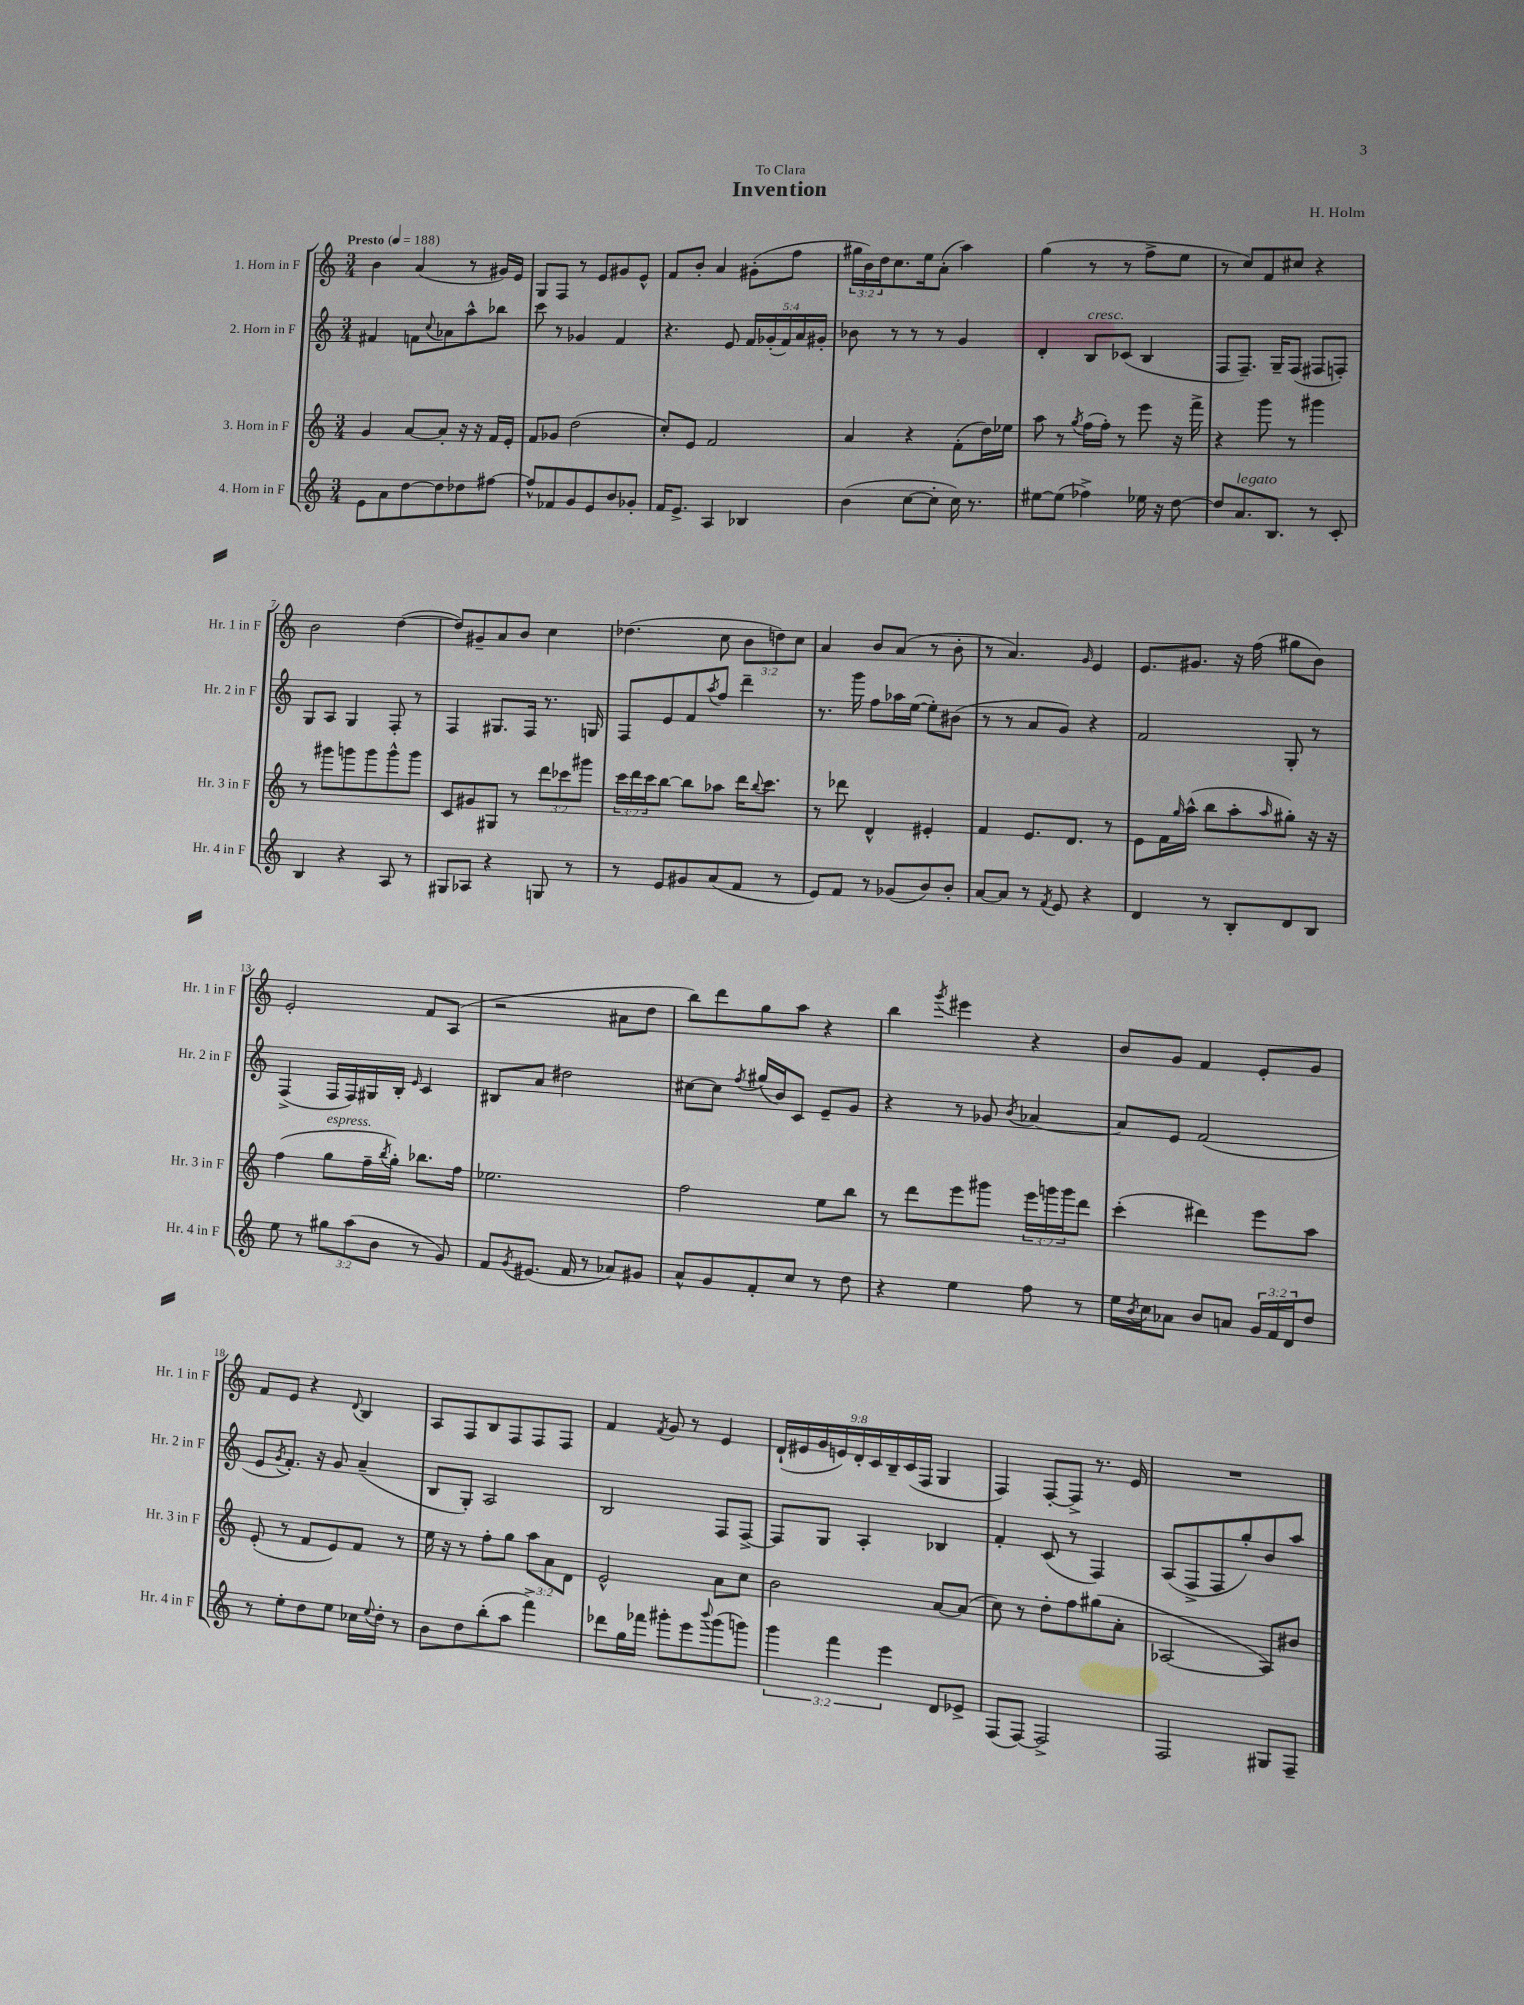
\header { title = "Invention" composer = "H. Holm" dedication = "To Clara" }
<<
\new StaffGroup <<
\new Staff = "s0" \with { instrumentName = "1. Horn in F" shortInstrumentName = "Hr. 1 in F" } {
    \clef treble \key c \major \numericTimeSignature \time 3/4 \override Staff.TupletNumber.text = #tuplet-number::calc-fraction-text \tempo "Presto" 4 = 188
    b'4 a'4( r8 gis'16) e'16 |
    g8 f8 r8 e'8 gis'8 e'8-^ |
    f'8 b'8-. a'4 gis'8-.( f''8 |
    \tuplet 3/2 { gis''16 b'16) d''16 } c''8. e''16 a'8-.( a''4) |
    g''4( r8 r8 f''8-> e''8 |
    r8 c''8) f'8 cis''8 r4 |
    b'2 d''4~( |
    d''8) gis'8-- a'8 b'8 c''4 |
    des''4.( c''8 \tuplet 3/2 { b'8 d''8) c''8 } |
    a'4 b'8 a'8( r8 b'8-. |
    r8 a'4.) \grace { g'16 } e'4 |
    e'8. gis'8. r16 f''16( gis''8 b'8) |
    e'2-. f'8 a8( |
    r2 ais'8 d''8 |
    b''8) d'''8 g''8 a''8 r4 |
    b''4 \acciaccatura { g'''8 } eis'''4 r4 |
    b'8 g'8 f'4 e'8-. g'8 |
    f'8 e'8 r4 \appoggiatura { d'8 } b4 |
    a8 f8 b8 f8 f8 f8 |
    f'4 \acciaccatura { f'8 } g'8 r8 e'4 |
    \tuplet 9/8 { d'16-!( eis'16 g'16 e'16) d'16-. c'16 b16-- c'16( f16 } g4 |
    f4) f8~-. f8-> r8. e'16 |
    R2. \bar "|." |
}
\new Staff = "s1" \with { instrumentName = "2. Horn in F" shortInstrumentName = "Hr. 2 in F" } {
    \clef treble \key c \major \numericTimeSignature \time 3/4 \override Staff.TupletNumber.text = #tuplet-number::calc-fraction-text
    fis'4 f'8 \appoggiatura { c''8 } aes'8 a''8-^ bes''8 |
    c'''8 r8 ges'4 f'4 |
    r4. e'8 \tuplet 5/4 { f'16 ges'16-.( f'16) a'16 gis'16-. } |
    bes'8 r8 r8 r8 g'4 |
    d'4-. b8^\markup { \italic "cresc." } ces'8( b4 |
    f8 f8.--) g16-- f8( fis8 f8-.) |
    g8 a8 g4 f8-. r8 |
    f4 gis8. f16 r8. g16 |
    f8 e'8 f'8 \acciaccatura { a''8 } f''8 d'''4-- |
    r8. g'''16 f''8 aes''16 e''16~( e''8-.) bis'8( |
    r8 r8 a'8 g'8) r4 |
    f'2 g8-. r8 |
    f4->( f16 f16) gis16 b16-. \grace { e'16 } c'4 |
    bis8 a'8 dis''2 |
    cis''8~ cis''8 \acciaccatura { f''8 } gis''16( b'16) c'8 e'8-- g'8 |
    r4 r8 ges'8 \acciaccatura { b'8 } aes'4~ |
    aes'8 e'8 f'2( |
    e'8 \acciaccatura { g'8 } f'8.-.) r16 g'8 a'4--( |
    b8 g8-.) a2 |
    b2 f8 f8~-> |
    f8 g8 a4-. bes4 |
    f'4-. c'8( r8 f4) |
    a8( f8-> f8 g''8-.) b'8 a''8 \bar "|." |
}
\new Staff = "s2" \with { instrumentName = "3. Horn in F" shortInstrumentName = "Hr. 3 in F" } {
    \clef treble \key c \major \numericTimeSignature \time 3/4 \override Staff.TupletNumber.text = #tuplet-number::calc-fraction-text
    g'4 a'8~ a'8-. r16 r16 f'16 e'16-. |
    f'8 ges'8 d''2( |
    c''8-.) e'8 f'2 |
    a'4 r4 f'8-.( d''16) ees''16 |
    a''8 r8 \acciaccatura { g''8 } f''16( f''16-.) r8 e'''8 r16 f'''16-> |
    r4 g'''8 r8 gis'''4 |
    r8 gis'''8 g'''8 g'''8 g'''8-^ g'''8 |
    c'8 gis'8 gis8 r8 \tuplet 3/2 { d'''8 ces'''8 gis'''8 } |
    \tuplet 3/2 { c'''16 d'''16 c'''16 } b''8~ b''8 aes''8 d'''16 \appoggiatura { b''8 } c'''8. |
    r8 des'''8 d'4-^ eis'4-. |
    f'4 e'8. d'8. r8 |
    e'8 f'16 \grace { g''16 } a''16-^( b''8 a''8-. \grace { a''16 } gis''8-.) r16 r16 |
    f''4( g''8^\markup { \italic "espress." } f''16-- \acciaccatura { b''8 } g''16-.) bes''8. f''16 |
    ees''2. |
    f''2 e''8 b''8 |
    r8 d'''8 e'''8 gis'''8 \tuplet 3/2 { e'''16 g'''16 g'''16 } d'''8 |
    c'''4-.( dis'''4) e'''8 a''8 |
    e'8-.( r8 f'8 e'8) f'8 r8 |
    e''16 r16 r8 f''8-. g''8 \tuplet 3/2 { a''8 a'8 d'8 } |
    e'2-^ a'8 c''8 |
    b'2 a'8~ a'8( |
    c''8) r8 d''8-. f''8 gis''8( a'8-. |
    aes2~ aes8) bis'8 \bar "|." |
}
\new Staff = "s3" \with { instrumentName = "4. Horn in F" shortInstrumentName = "Hr. 4 in F" } {
    \clef treble \key c \major \numericTimeSignature \time 3/4 \override Staff.TupletNumber.text = #tuplet-number::calc-fraction-text
    e'8 a'8 d''8~ d''8 des''8 fis''8~ |
    fis''8-^ fes'8 g'8 e'8 b'8 ges'8-. |
    f'16 e'8.-> a4 bes4 |
    b'4( c''8~ c''8-. c''16) r8. |
    eis''8~ eis''8( fes''4->) ees''16 r16 d''8~ |
    d''8 a'8.^\markup { \italic "legato" } b8. r8 c'8-. |
    b4 r4 a8 r8 |
    gis8 aes8 r4 g8 r8 |
    r8 e'8 gis'8 a'8( f'8 r8 |
    e'8) f'8 r8 ges'8( b'8) b'8-. |
    a'8~ a'8 r8 \acciaccatura { f'8 } e'8 r4 |
    d'4 r8 b8-. d'8 b8 |
    e''8 r8 \tuplet 3/2 { gis''8 a''8( b'8 } r8 g'8) |
    f'8 \acciaccatura { g'8 } eis'8.( f'16 r8 aes'8) gis'8 |
    a'8-^ g'8 f'8-. c''8 r8 d''8 |
    r4 e''4 f''8 r8 |
    e''16 \acciaccatura { b'8 } c''16 aes'8 b'8 a'8 \tuplet 3/2 { g'16 f'16 d'16 } d''8 |
    r8 e''8-. d''8 e''8 ces''16 \appoggiatura { e''8 } d''16-. r8 |
    b'8 d''8 b''8-.( a''8 f'''4->) |
    des'''8 g''16 fes'''16 gis'''8-. e'''8 \appoggiatura { b'''8 } gis'''8( g'''8) |
    \tuplet 3/2 { g'''4 f'''4 e'''4 } d'8 ees'8-> |
    f8( f8~) f2-> |
    f2 gis8 f8-- \bar "|." |
}
>>
>>
